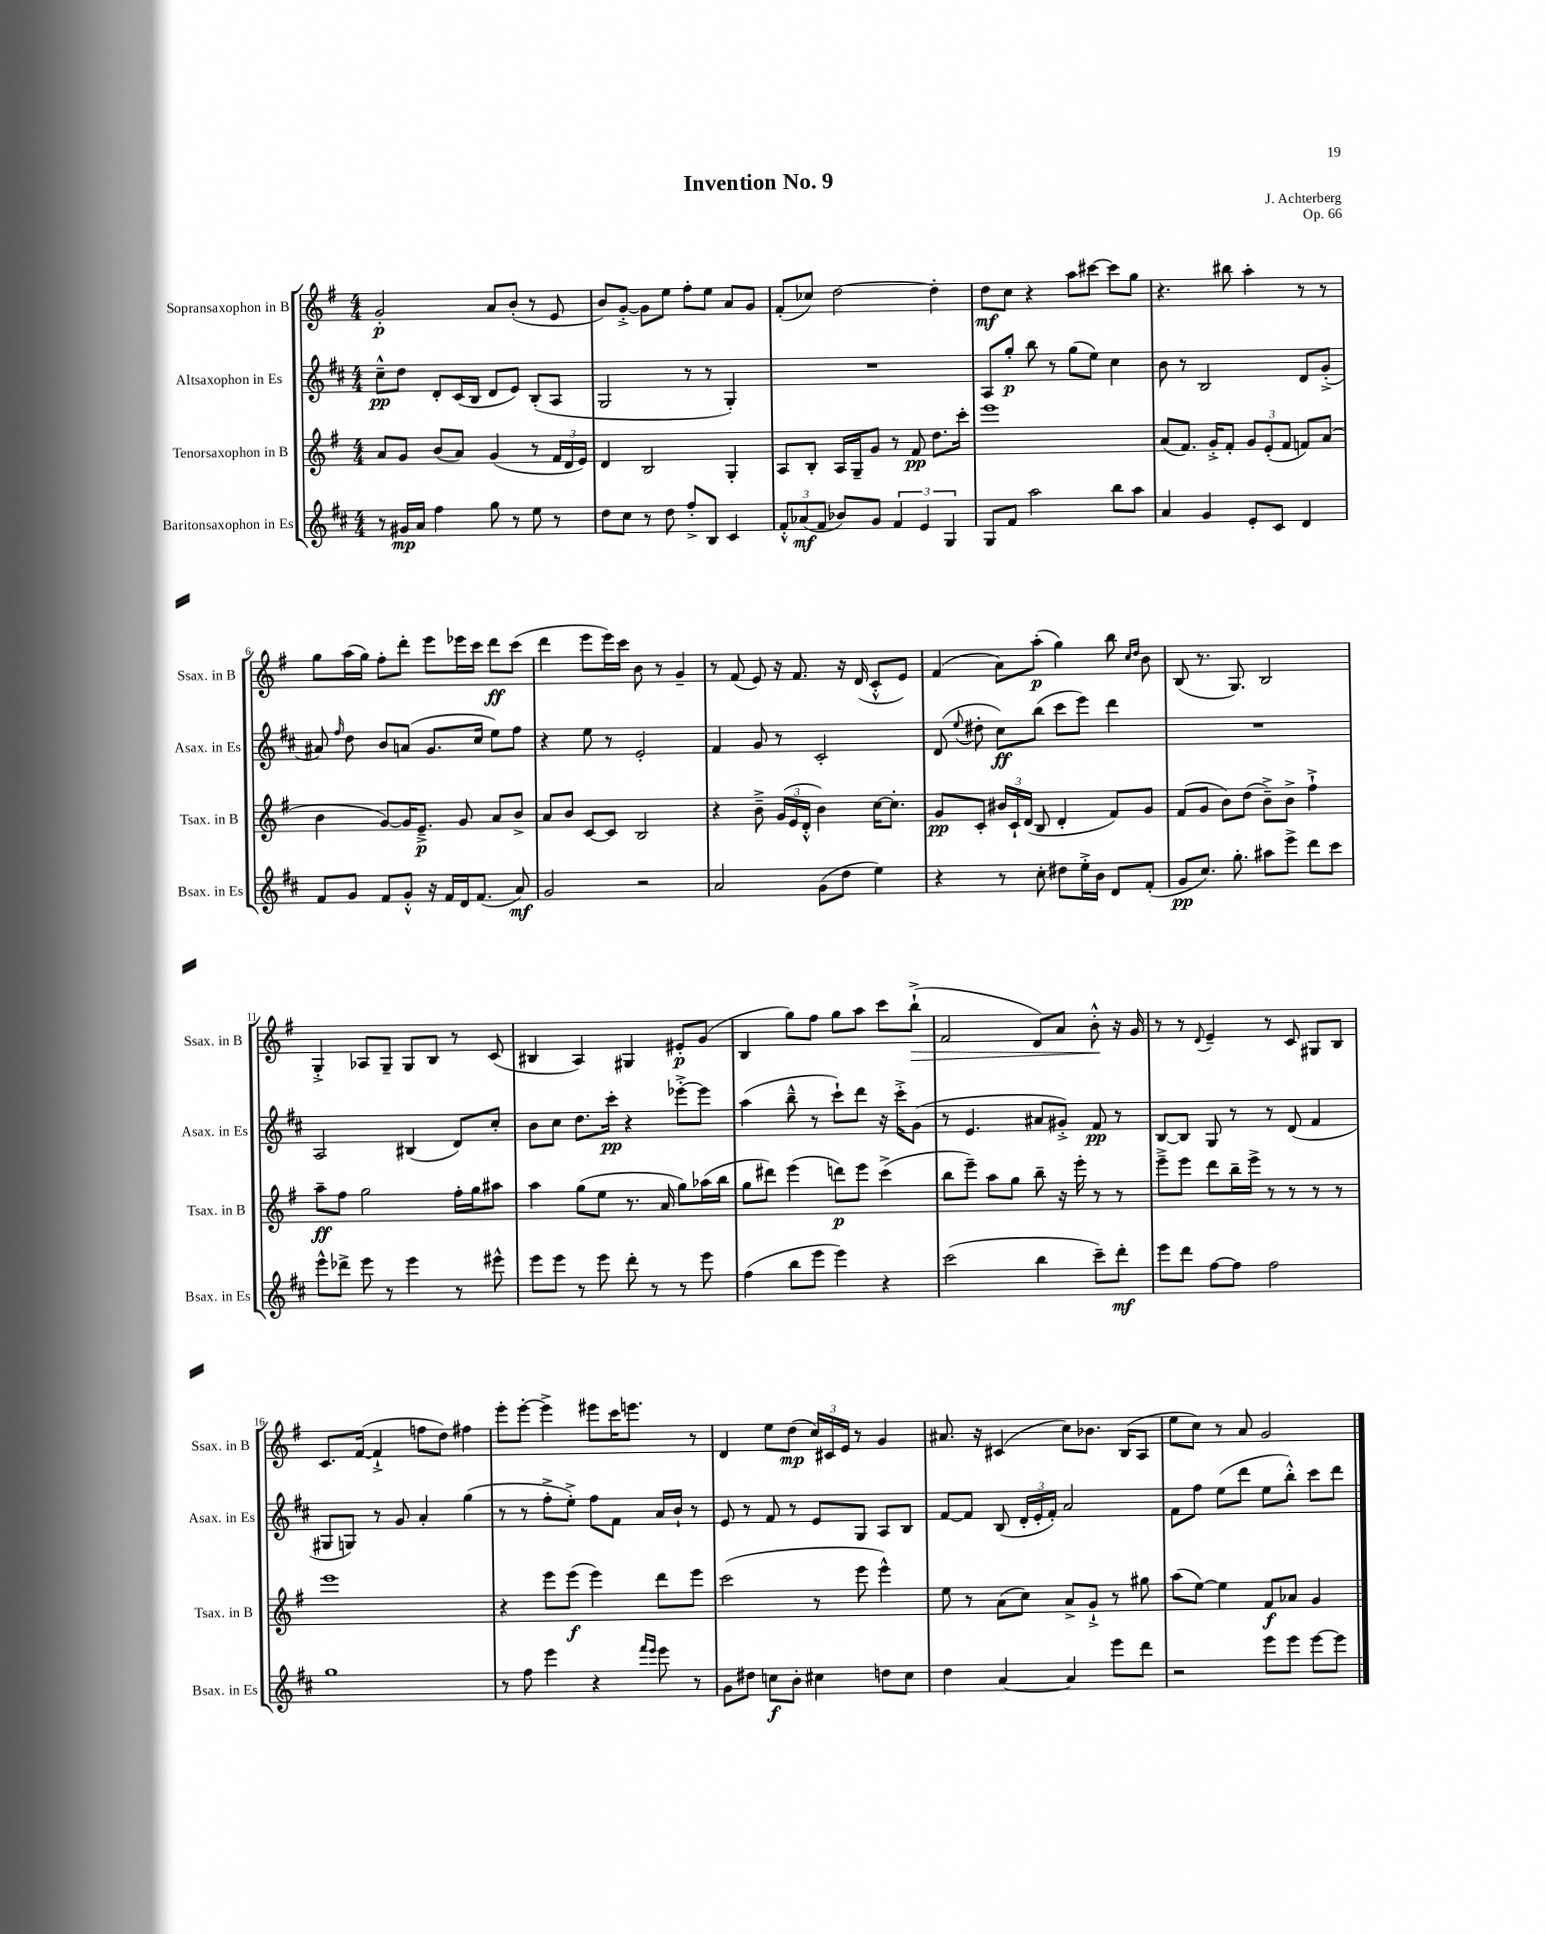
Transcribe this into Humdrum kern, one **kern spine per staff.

**kern	**kern	**kern	**kern
*staff4	*staff3	*staff2	*staff1
*clefG2	*clefG2	*clefG2	*clefG2
*k[f#c#]	*k[f#]	*k[f#c#]	*k[f#]
*M4/4	*M4/4	*M4/4	*M4/4
8r	8a	8cc#~^^	2g'
16g#	8g	8dd	.
16a	.	.	.
4ff#	(8b	8d'	.
.	8a)	(16c#	.
.	.	16B	.
8gg	(4g	8d	8a
8r	.	8e)	(8b'
8ee	8r	(8B'	8r
8r	24f#	8A	8e
.	24d	.	.
.	24e)	.	.
=	=	=	=
8dd	4d	2G	8b)
8cc#	.	.	[8g'^
8r	2B	.	8g]
8dd	.	.	8ee
8ff#'^	.	8r	8ff#'
8B	.	8r	8ee
4c#	4G'	4G')	8a
.	.	.	8g
=	=	=	=
12f#'^^	8A	1r	(8f#'
(12a-	.	.	.
.	8B'	.	8cc-)
12f#	.	.	.
8b-)	16A	.	[2dd
.	16G~	.	.
8g	8g	.	.
6f#	8r	.	.
.	8f#	.	.
6e	.	.	.
.	8.dd	.	4dd']
6G	.	.	.
.	16ccc'	.	.
=	=	=	=
8G	1eee	8A	8dd
8f#	.	8gg'	8cc
2aa	.	8bb	4r
.	.	8r	.
.	.	(8gg	8aa
.	.	8ee)	[8ccc#
8bb	.	4cc#	8ccc#]
8aa	.	.	8gg
=	=	=	=
4a	(8a	8b	4.r
.	8.f#)	8r	.
4g	.	2B	.
.	16g'^	.	.
.	8f#'	.	8bb#
8e'	12g	.	4aa'
.	(12e'	.	.
8c#	.	.	.
.	12f#	.	.
4d	8f)	8d	8r
.	(8a	(8g'^	8r
=	=	=	=
8f#	4b	8a#)	8gg
.	.	16qqff#	.
8g	.	8dd	(16aa
.	.	.	16gg)
8f#	[8g)	8b	8ff#'
8g'^^	16g]	(8a	8ddd'
.	8.e~^	.	.
16r	.	8.g	8eee
16f#	.	.	.
16d	8g	.	16eee-
(8.f#	.	16cc#	16ccc
.	8a	8ee)	8ddd
8a)	8b^	8ff#	(8ccc
=	=	=	=
2g	8a	4r	4ddd
.	8b	.	.
.	[8c	8ee	8eee
.	8c]	8r	16eee)
.	.	.	16ccc
2r	2B	2e'	8b
.	.	.	8r
.	.	.	4g~
=	=	=	=
2a	4r	4f#	8r
.	.	.	(8f#
.	8b~^	8g	8e)
.	(24g	8r	16r
.	24e	.	.
.	.	.	8.f#
.	24d'^^	.	.
(8g	4b)	2c#'	.
8dd	.	.	16r
.	.	.	(16d
4ee)	[16cc	.	8c'^^
.	8.cc']	.	.
.	.	.	8e)
=	=	=	=
4r	8g	(8d	(4f#
.	.	8qqee	.
.	8c'	8dd#'	.
8r	24b#	8cc#)	8a)
.	24c`	.	.
.	(24d	.	.
8cc#'	8B	(8bb	(8aa'
8dd#	4d'	8ccc#	4gg)
16ee'^	.	8eee)	.
16b	.	.	.
8d	8f#)	4ddd	8bb
.	.	.	16qqcc
.	.	.	16qqdd
(8f#'	8g	.	8b
=	=	=	=
8g	(8f#	1r	(8B
8.cc#)	8g	.	8.r
.	8b)	.	.
8.gg'	.	.	8.G)
.	(8dd	.	.
8aa#	8b~^)	.	2B
8eee^	8b^	.	.
8ddd	4ff#`^	.	.
8ccc#	.	.	.
=	=	=	=
8eee^^	8aa~	2A	4G'^
8ddd-^	8ff#	.	.
8eee	2gg	.	8A-
8r	.	.	8G~
4eee	.	(4B#	8G
.	.	.	8B
8r	16ff#'	8d)	8r
.	16gg	.	.
8eee#^^	8aa#	8cc#'	(8c
=	=	=	=
8eee	4aa	8b	4B#
8eee	.	8cc#	.
8r	(8gg	8.dd	4A)
8eee	8ee	.	.
.	.	16ccc#'	.
8ddd'	8.r	4r	4G#
8r	.	.	.
.	16a	.	.
8r	8gg)	[8eee-'^	8e#'
8eee	(16aa-	8eee-]	(8g
.	16bb	.	.
=	=	=	=
(4ff#	8gg	(4aa	4B
.	8ddd#)	.	.
8bb	(4eee	8bb~^^	8gg)
8eee	.	8r	8ff#
4eee)	8ddd)	8ccc#`)	8gg
.	8eee	8ddd	8aa
4r	(4ccc^	16r	8ccc
.	.	16ccc#'^	.
.	.	(8g	(8bb`^
=	=	=	=
(2ccc#	8bb	8r	2f#
.	8eee~)	4.e	.
.	8aa	.	.
.	8gg	.	.
4bb	8bb~	8a#	8d)
.	16r	8g#'^)	8a
.	16eee'	.	.
8ccc#~)	8r	8f#	8b'^^
8ddd'	8r	8r	16r
.	.	.	16g
=	=	=	=
8eee	8eee~^	[8B	8r
8ddd	8eee	8B]	8r
.	.	.	8qqd
[8ff#	8ddd	8G	4e~
8ff#]	16bb~	8r	.
.	16eee^	.	.
2ff#	8r	8r	8r
.	8r	(8d	8c
.	8r	4f#	8G#
.	8r	.	8B
=	=	=	=
1gg	1eee	8G#	8.c
.	.	8G)	.
.	.	.	([16f#
.	.	8r	4f#`^]
.	.	8g	.
.	.	4a'	8ff
.	.	.	8dd)
.	.	(4gg	4ff#
=	=	=	=
8r	4r	8r	8eee'
8ff#	.	8r	[8eee'
4eee	8eee	8ff#'^	4eee^]
.	(8eee	8ee'^)	.
4r	4eee)	8ff#	8eee#
.	.	8f#	16ccc
.	.	.	8.eee
16qqfff#	.	.	.
16qqeee	.	.	.
8eee	8ddd	16a	.
.	.	16b`	.
8r	8eee	8r	8r
=	=	=	=
8g	(2ccc	8e	4d
8dd#	.	8r	.
8cc	.	8f#	8ee
8b'	.	8r	(8dd
4cc#	8r	8e	24cc)
.	.	.	24c#
.	.	.	24e
.	8eee	8G	8r
8dd	4eee^^)	8A	4g
8cc#	.	8B	.
=	=	=	=
4dd	8ee	[8f#	8.a#
.	8r	8f#]	.
.	.	.	16r
[4a	(8a	(8B	(4c#
.	8cc)	24d'	.
.	.	24e'	.
.	.	24f#')	.
4a]	8a^	2a	8cc)
.	8g`^	.	8.b-
8eee	8r	.	.
.	.	.	(16B
8ddd	8gg#	.	8A
=	=	=	=
2r	(8aa	8f#	8ee
.	[8ee)	8ff#	8cc)
.	4ee]	(8ee	8r
.	.	8ddd	8a
8eee	8f#	8ee	2g
8eee	8a-	8bb'^^)	.
[8eee	4g	8ccc#	.
8eee]	.	8ddd	.
==	==	==	==
*-	*-	*-	*-
